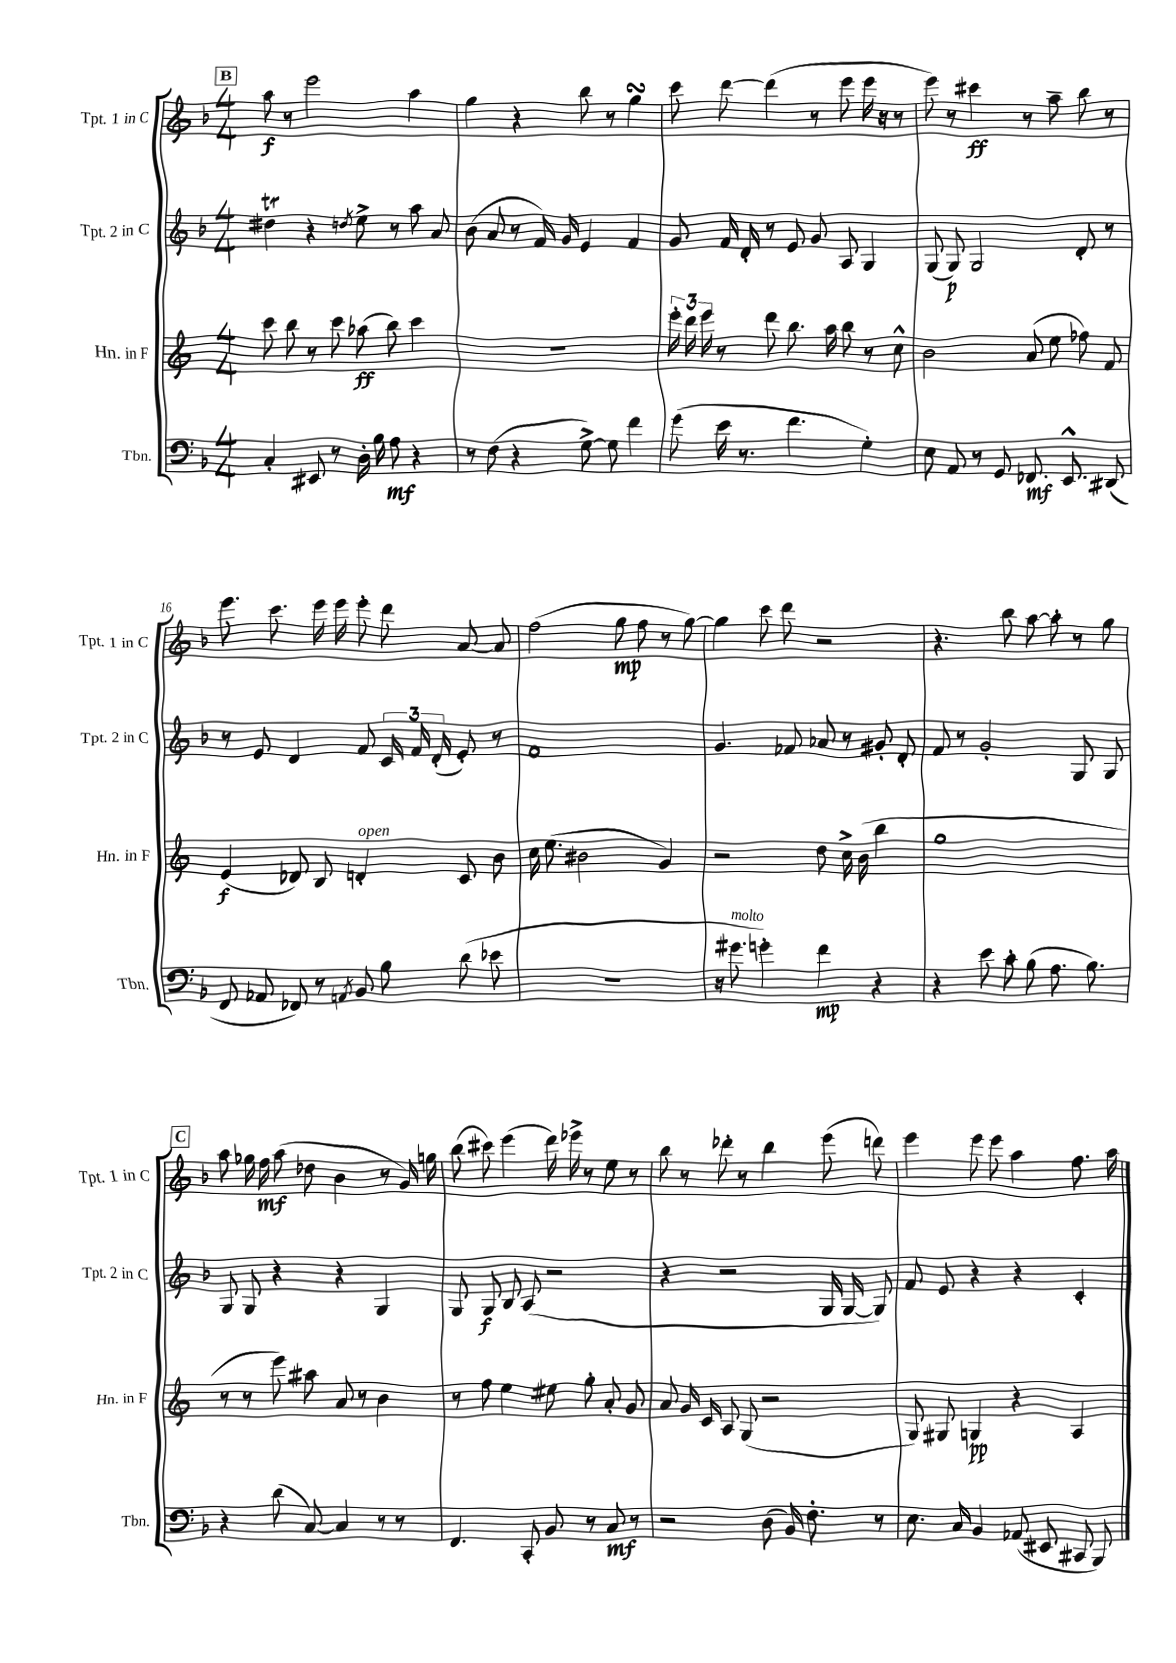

**kern	**dynam	**kern	**dynam	**kern	**dynam	**kern	**dynam
*part4	*part4	*part3	*part3	*part2	*part2	*part1	*part1
*staff4	*staff4	*staff3	*staff3	*staff2	*staff2	*staff1	*staff1
*I"Tbn.	*	*I"Hn. in F	*	*I"Tpt. 2 in C	*	*I"Tpt. 1 in C	*
*I'Tbn.	*	*I'Hn. in F	*	*I'Tpt. 2 in C	*	*I'Tpt. 1 in C	*
*clefF4	*	*clefG2	*	*clefG2	*	*clefG2	*
*k[b-]	*	*k[]	*	*k[b-]	*	*k[b-]	*
*M4/4	*	*M4/4	*	*M4/4	*	*M4/4	*
!!LO:REH:place=s1:t=B
=12	=12	=12	=12	=12	=12	=12	=12
4C'/	.	8ccc\	.	4dd#Xt\	.	8aa\	f
.	.	8bb\	.	.	.	8r	.
8EE#X/	.	8r	.	4r	.	2eee\	.
8r	.	8ccc\	.	.	.	.	.
.	.	.	.	8qddn/	.	.	.
16D'\	.	(8aa-X\	ff	8ee^\	.	.	.
16B-\	.	.	.	.	.	.	.
8A\	mf	8bb\)	.	8r	.	.	.
4r	.	4ccc\	.	8aa\	.	4aa\	.
.	.	.	.	8a/	.	.	.
=13	=13	=13	=13	=13	=13	=13	=13
8r	.	1r	.	(8b-\	.	4gg\	.
(8F\	.	.	.	8a/	.	.	.
4r	.	.	.	8r	.	4r	.
.	.	.	.	16f/)	.	.	.
.	.	.	.	16g/	.	.	.
[8G^\)	.	.	.	4e/	.	8bb-\	.
8G\]	.	.	.	.	.	8r	.
4f\	.	.	.	4f/	.	4ggsSSS\	.
=14	=14	=14	=14	=14	=14	=14	=14
(8g\	.	24eee'\	.	8g/	.	8ccc\	.
.	.	24ddd\	.	.	.	.	.
.	.	24eee\	.	.	.	.	.
16e\	.	8r	.	16f/	.	[8ddd\	.
8.r	.	.	.	16d'/	.	.	.
.	.	8ddd\	.	8r	.	(4ddd\]	.
4.f\	.	8.bb\	.	8e/	.	.	.
.	.	.	.	8g/	.	8r	.
.	.	16aa\	.	.	.	.	.
.	.	8bb\	.	8A/	.	8eee\	.
4G'\)	.	8r	.	4G/	.	16eee\	.
.	.	.	.	.	.	16r	.
.	.	8cc^^\	.	.	.	8r	.
=15	=15	=15	=15	=15	=15	=15	=15
8E\	.	2b\	.	(8G/	.	8eee\)	.
8AA/	.	.	.	8G/)	p	8r	.
8r	.	.	.	2G/	.	4ccc#X\	ff
8GG/	.	.	.	.	.	.	.
8.FF-X/	mf	(8a/	.	.	.	8r	.
.	.	8ee\	.	.	.	8aa~\	.
8.EE^^/	.	.	.	.	.	.	.
.	.	8ff-X\)	.	8d'/	.	8bb-\	.
(8DD#X/	.	8f/	.	8r	.	8r	.
!!LO:LB:g=z
=16	=16	=16	=16	=16	=16	=16	=16
8FF/	.	(4e/	f	8r	.	8.eee\	.
8AA-X/	.	.	.	8e/	.	.	.
.	.	.	.	.	.	8.ccc\	.
8FF-X/)	.	8d-X/)	.	4d/	.	.	.
8r	.	8B/	.	.	.	16eee\	.
.	.	.	.	.	.	16eee\	.
8qAAn/	.	.	.	.	.	.	.
!	!	!LO:TX:a:i:t=open	!	!	!	!	!
8BB-/	.	4dn'/	.	8f/	.	8eee'\	.
8B-\	.	.	.	24c/	.	8ddd\	.
.	.	.	.	24f/	.	.	.
.	.	.	.	(24d'/	.	.	.
(8d\	.	8c/	.	8e'/)	.	[8a/	.
8e-X\	.	8b\	.	8r	.	8a/]	.
=17	=17	=17	=17	=17	=17	=17	=17
1r	.	16cc\	.	1f	.	(2ff\	.
.	.	(8.ee\	.	.	.	.	.
.	.	2b#X\	.	.	.	.	.
.	.	.	.	.	.	8gg\	mp
.	.	.	.	.	.	8ff\	.
.	.	4g/)	.	.	.	8r	.
.	.	.	.	.	.	[8gg\)	.
=18	=18	=18	=18	=18	=18	=18	=18
16r	.	2r	.	4.g/	.	4gg\]	.
!LO:TX:a:i:t=molto	!	!	!	!	!	!	!
8.g#X\	.	.	.	.	.	.	.
4gn'\)	.	.	.	.	.	8ccc\	.
.	.	.	.	8f-X/	.	8ddd\	.
4f\	mp	8dd\	.	8a-X/	.	2r	.
.	.	16cc^\	.	8r	.	.	.
.	.	(16b\	.	.	.	.	.
4r	.	4bb\	.	8g#X'/	.	.	.
.	.	.	.	8d'/	.	.	.
=19	=19	=19	=19	=19	=19	=19	=19
4r	.	1gg	.	8f/	.	4.r	.
.	.	.	.	8r	.	.	.
8e\	.	.	.	2g'/	.	.	.
8c'\	.	.	.	.	.	8bb-\	.
(8B-\	.	.	.	.	.	[8aa\	.
8.A\	.	.	.	.	.	8aa'\]	.
.	.	.	.	8G/	.	8r	.
8.B-\)	.	.	.	.	.	.	.
.	.	.	.	8G/	.	8gg\	.
!!LO:LB:g=z
!!LO:REH:place=s1:t=C
=20	=20	=20	=20	=20	=20	=20	=20
4r	.	8r	.	8G/	.	8aa\	.
.	.	8r	.	8G/	.	16gg-X\	.
.	.	.	.	.	.	16ff\	mf
(8d\	.	8eee\)	.	4r	.	(8aa\	.
[8C/)	.	8aa#X\	.	.	.	8dd-X\	.
4C/]	.	8a/	.	4r	.	4b-\	.
.	.	8r	.	.	.	.	.
8r	.	4b\	.	4G/	.	8r	.
8r	.	.	.	.	.	16g/)	.
.	.	.	.	.	.	16ggn\	.
=21	=21	=21	=21	=21	=21	=21	=21
4.FF/	.	8r	.	8G/	.	(8bb-\	.
.	.	8ff\	.	8G/	f	8ccc#X\)	.
.	.	4ee\	.	8B-/	.	(4eee\	.
8CC'/	.	.	.	(8A/	.	.	.
8BB-/	.	8ee#X\	.	2r	.	16ddd\)	.
.	.	.	.	.	.	16eee-X^\	.
8r	.	8gg'\	.	.	.	8r	.
8C/	mf	8a'/	.	.	.	8ee\	.
8r	.	8g/	.	.	.	8r	.
=22	=22	=22	=22	=22	=22	=22	=22
2r	.	8a/	.	4r	.	8bb-\	.
.	.	16g/	.	.	.	8r	.
.	.	16c/	.	.	.	.	.
.	.	8A/	.	2r	.	8ddd-X'\	.
.	.	(8G/	.	.	.	8r	.
(8D\	.	2r	.	.	.	4bb-\	.
16BB-/)	.	.	.	.	.	.	.
8.F'\	.	.	.	.	.	.	.
.	.	.	.	16G/	.	(8eee\	.
.	.	.	.	[16G/	.	.	.
8r	.	.	.	8G/])	.	8dddn\)	.
=23	=23	=23	=23	=23	=23	=23	=23
8.E\	.	8G/)	.	8f/	.	4eee\	.
.	.	8G#X/	.	8e/	.	.	.
16C/	.	.	.	.	.	.	.
4BB-/	.	4Gn/	pp	4r	.	8eee\	.
.	.	.	.	.	.	8eee\	.
(8AA-X/	.	4r	.	4r	.	4aa\	.
8EE#X/	.	.	.	.	.	.	.
8CC#X/	.	4A/	.	4c'/	.	8.ff\	.
8BBB-/)	.	.	.	.	.	.	.
.	.	.	.	.	.	16aa\	.
==	==	==	==	==	==	==	==
*-	*-	*-	*-	*-	*-	*-	*-
